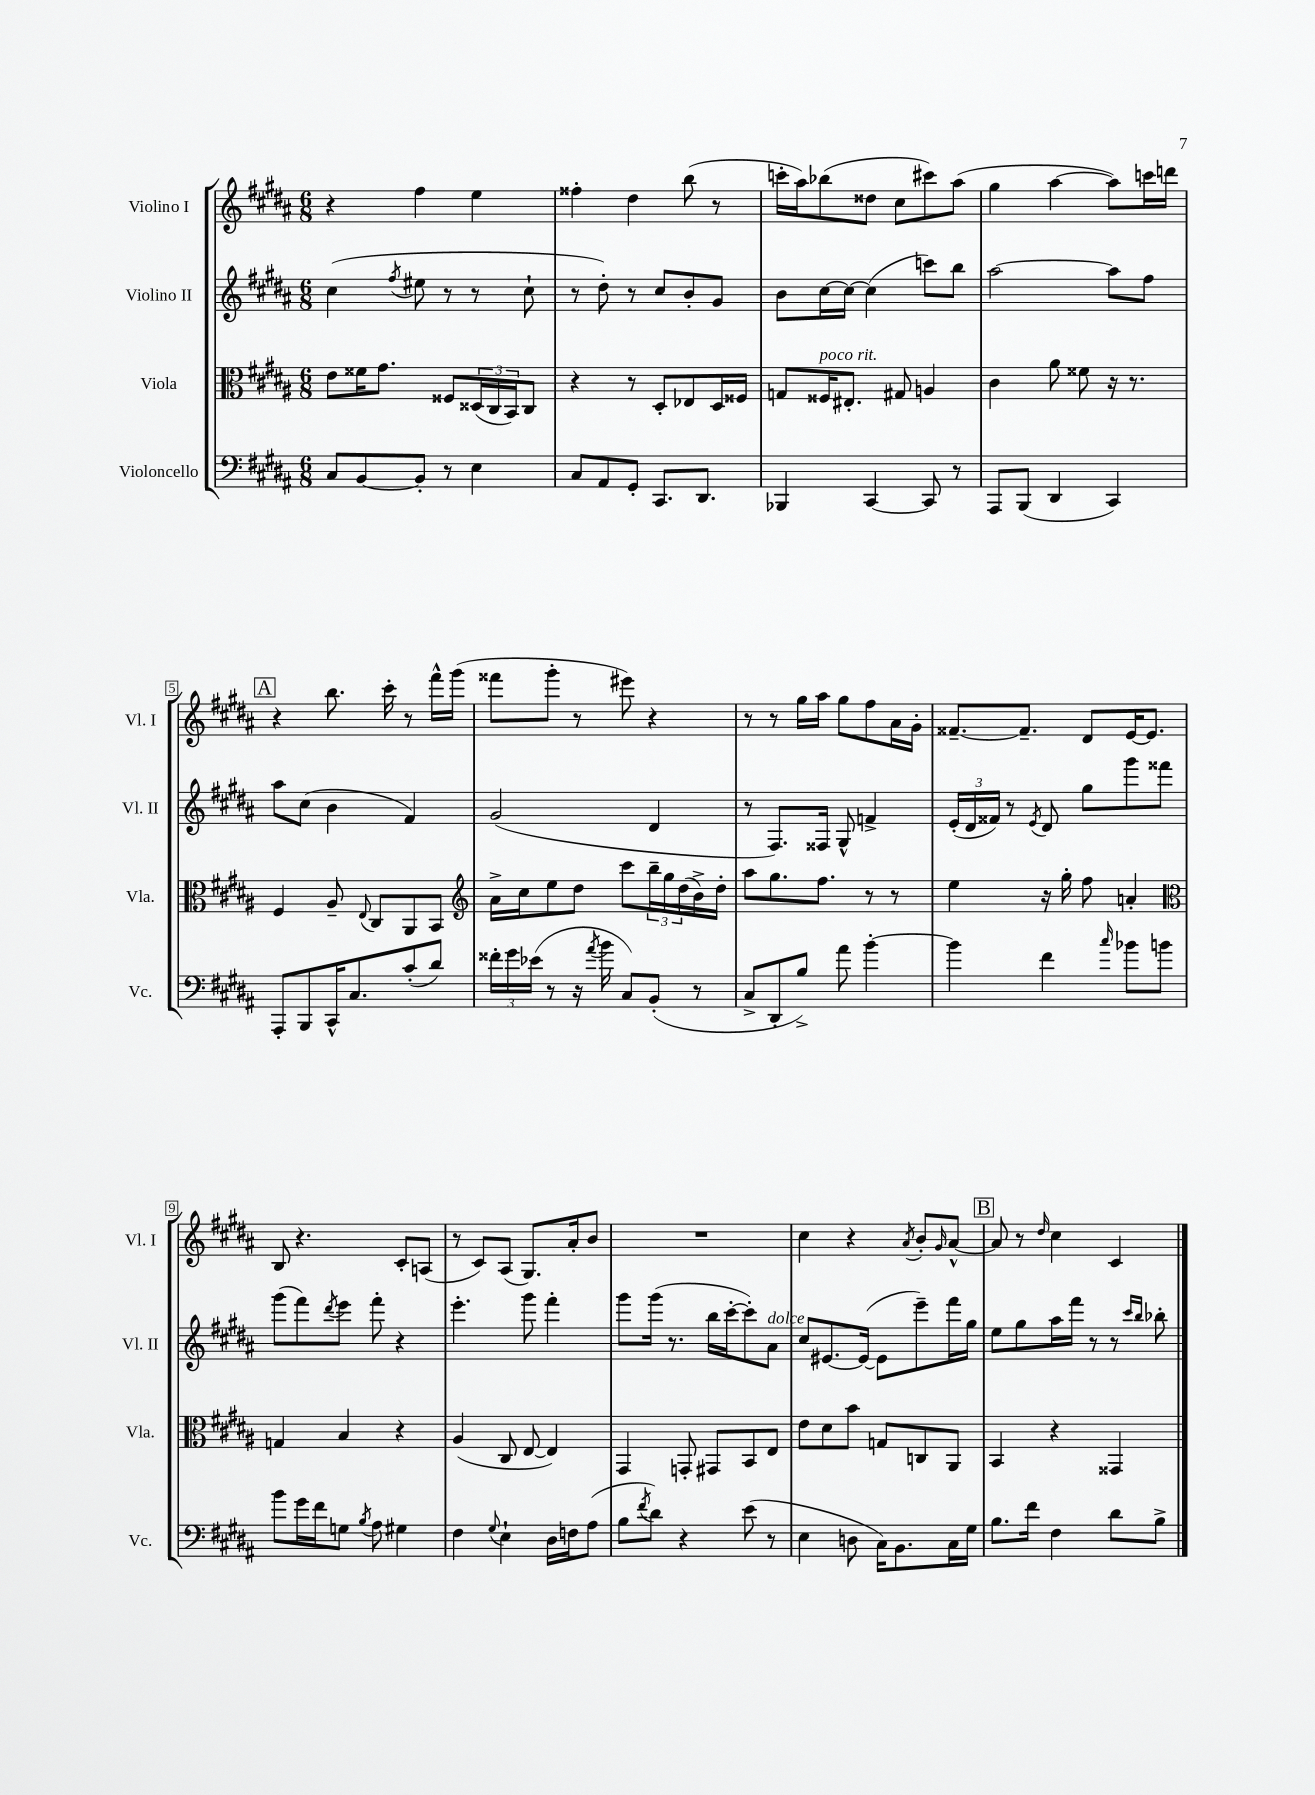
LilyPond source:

<<
\new StaffGroup <<
\new Staff = "s0" \with { instrumentName = "Violino I" shortInstrumentName = "Vl. I" } {
    \clef treble \key b \major \numericTimeSignature \time 6/8
    r4 fis''4 e''4 |
    fisis''4-. dis''4 b''8( r8 |
    c'''16-. ais''16) bes''8( disis''8 cis''8 cis'''8) ais''8( |
    gis''4 ais''4~ ais''8) c'''16 d'''16 |
    \mark \markup { \box "A" } r4 b''8. cis'''16-. r8 fis'''16-^ gis'''16( |
    fisis'''8 gis'''8-. r8 eis'''8) r4 |
    r8 r8 gis''16 ais''16 gis''8 fis''8 ais'16 gis'16-. |
    fisis'8.~-- fisis'8.-- dis'8 e'16~ e'8. |
    b8 r4. cis'8-. a8( |
    r8 cis'8) ais8( gis8.) ais'16-. b'8 |
    R2. |
    cis''4 r4 \acciaccatura { ais'8 } b'8-. \grace { gis'16 } ais'8~-^ |
    \mark \markup { \box "B" } ais'8 r8 \grace { dis''16 } cis''4 cis'4 \bar "|." |
}
\new Staff = "s1" \with { instrumentName = "Violino II" shortInstrumentName = "Vl. II" } {
    \clef treble \key b \major \numericTimeSignature \time 6/8
    cis''4( \acciaccatura { fis''8 } eis''8 r8 r8 cis''8-! |
    r8 dis''8-.) r8 cis''8 b'8-. gis'8 |
    b'8 cis''16~ cis''16~ cis''4( c'''8) b''8 |
    ais''2~ ais''8 fis''8 |
    \mark \markup { \box "A" } ais''8 cis''8( b'4 fis'4) |
    gis'2( dis'4 |
    r8 fis8.) fisis16 gis8-^ f'4-> |
    \tuplet 3/2 { e'16-.( dis'16 fisis'16) } r8 \acciaccatura { e'8 } dis'8 gis''8 gis'''8 fisis'''8 |
    gis'''8( fis'''8) \acciaccatura { dis'''8 } e'''8 fis'''8-. r4 |
    e'''4.-. gis'''8 fis'''4-. |
    gis'''8 gis'''16( r8. b''16 cis'''16~-. cis'''8-.) ais'8^\markup { \italic "dolce" } |
    cis''8 eis'8.~ eis'16~( eis'8 e'''8--) fis'''16 gis''16 |
    \mark \markup { \box "B" } e''8 gis''8 ais''16 fis'''16 r8 r8 \grace { cis'''16 b''16 } bes''8-. \bar "|." |
}
\new Staff = "s2" \with { instrumentName = "Viola" shortInstrumentName = "Vla." } {
    \clef alto \key b \major \numericTimeSignature \time 6/8
    e'8 fisis'16 gis'8. fisis8 \tuplet 3/2 { disis16( cis16 b,16) } cis8 |
    r4 r8 dis8-. ees8 dis16 fisis16 |
    g8 fisis16^\markup { \italic "poco rit." } eis8.-. gis8 a4 |
    cis'4 ais'8 fisis'8 r16 r8. |
    \mark \markup { \box "A" } fis4 ais8-- \appoggiatura { e8 } cis8 ais,8 b,8 |
    \clef treble ais'16-> cis''16 e''8 dis''8 cis'''8 \tuplet 3/2 { b''16-- gis''16 dis''16( } b'16->) dis''16-. |
    ais''8 gis''8. fis''8. r8 r8 |
    e''4 r16 gis''16-. fis''8 a'4-. |
    \clef alto g4 b4 r4 |
    ais4( cis8 e8~ e4) |
    gis,4 g,8-. gis,8 b,8 e8 |
    e'8 dis'8 b'8 g8 c8 ais,8 |
    \mark \markup { \box "B" } b,4 r4 gisis,4 \bar "|." |
}
\new Staff = "s3" \with { instrumentName = "Violoncello" shortInstrumentName = "Vc." } {
    \clef bass \key b \major \numericTimeSignature \time 6/8
    cis8 b,8~ b,8-. r8 e4 |
    cis8 ais,8 gis,8-. cis,8. dis,8. |
    bes,,4 cis,4~ cis,8 r8 |
    ais,,8 b,,8( dis,4 cis,4) |
    \mark \markup { \box "A" } ais,,8-. b,,8 cis,16-^ cis8. cis'8-.( dis'8) |
    \tuplet 3/2 { fisis'16-. gis'16 ees'16( } r8 r16 \acciaccatura { ais'8 } b'16 cis8) b,8-.( r8 |
    cis8-> dis,8-. b8->) ais'8 b'4~-. |
    b'4 fis'4 \grace { cis''16 } bes'8 b'8 |
    b'8 gis'16 fis'16 g8 \acciaccatura { b8 } ais8 gis4 |
    fis4 \appoggiatura { gis8 } e4-! dis16 f16 ais8( |
    b8 \acciaccatura { fis'8 } dis'8) r4 e'8( r8 |
    e4 d8 cis16) b,8. cis16 gis16 |
    \mark \markup { \box "B" } b8. fis'16 fis4 dis'8 b8-> \bar "|." |
}
>>
>>
\layout { \context { \Score \override BarNumber.stencil = #(make-stencil-boxer 0.1 0.3 ly:text-interface::print) } }
